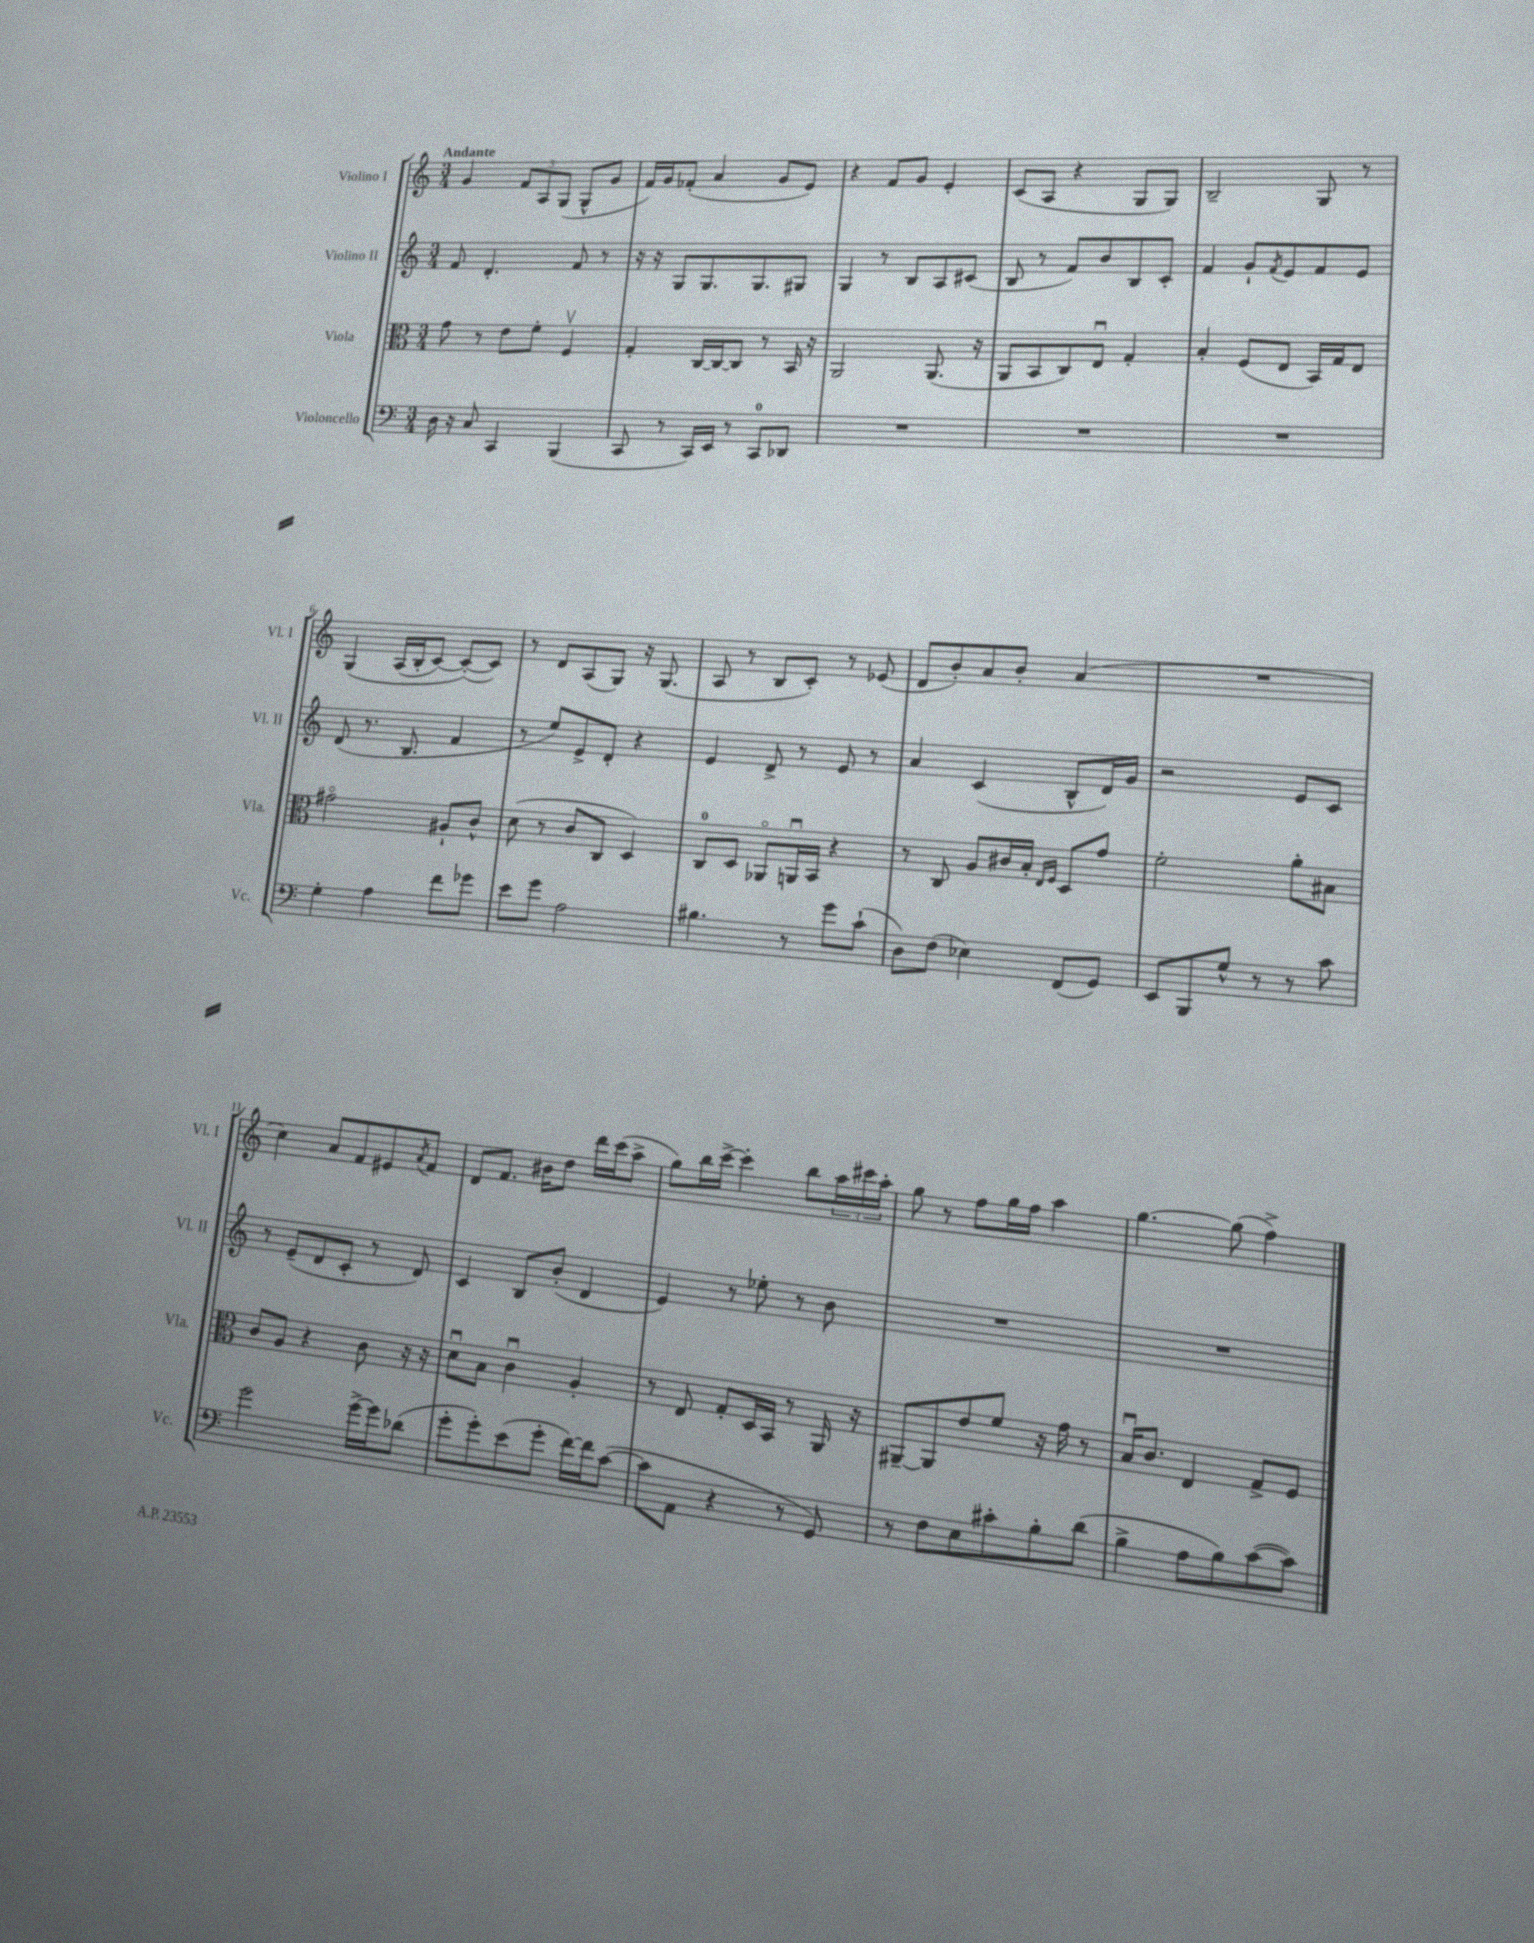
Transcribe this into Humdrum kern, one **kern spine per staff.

**kern	**kern	**kern	**kern
*staff4	*staff3	*staff2	*staff1
*clefF4	*clefC3	*clefG2	*clefG2
*k[]	*k[]	*k[]	*k[]
*M3/4	*M3/4	*M3/4	*M3/4
16D	8g	8f	4g
16r	.	.	.
8C	8r	4.d'	.
4CC	8e	.	12f
.	.	.	12A
.	8f'	.	.
.	.	.	(12G
(4BBB	4Fv	8f	8G^^
.	.	8r	8g
=	=	=	=
8CC	4G'	16r	16f)
.	.	16r	16g
8r	.	8G	(8f-'
16CC)	[16C	8.G	4a
16EE	16C_	.	.
8r	8C]	.	.
.	.	8.G	.
8CC	8r	.	8g
8DD-	16BB	8G#	8e)
.	16r	.	.
=	=	=	=
2.r	2AA	4G	4r
.	.	8r	8f
.	.	8B	8g
.	(8.AA	8A	4e'
.	.	(8c#	.
.	16r	.	.
=	=	=	=
2.r	8AA	8B	(8c
.	8BB	8r	8A
.	8C)	8f)	4r
.	8Eu	8b	.
.	4G'	8B	8G
.	.	8c'	8G)
=	=	=	=
2.r	4B'	4f	2B~
.	(8F	8g`	.
.	.	8qf	.
.	8E	8e	.
.	16BB)	8f	8G
.	16G	.	.
.	8E	8e	8r
=	=	=	=
4G'	2g#o	(8d	&(4G
.	.	8.r	.
4A	.	.	(16A
.	.	8.B	16B'
.	.	.	[8c)
8f	8A#`	4f	(8c'_&)
8g-	8c^^	.	8c])
=	=	=	=
8e	(8d	8r	8r
8g	8r	8ee)	8d
2A	8c	8e^	(8A
.	8C	8d'	8G)
.	4D)	4r	16r
.	.	.	(8.G
=	=	=	=
4.B#	8C	4e	8A
.	8D	.	8r
.	8AA-o	8d^	8B
8r	16AAu	8r	8c')
.	16BB	.	.
8g	4r	8e	8r
(8c`	.	8r	(8e-
=	=	=	=
8D)	8r	4a	8d
(8F	8C	.	8b')
4E-)	8A	(4c	8a
.	16c#	.	8b'
.	16B'	.	.
.	16qqE	.	.
.	16qqF	.	.
(8FF	8D	8B^^	(4a
8GG)	8g	16d)	.
.	.	16g	.
=	=	=	=
8EE	2f'	2r	2.r
8BBB	.	.	.
8G^^	.	.	.
8r	.	.	.
8r	8a'	8e	.
8c	8B#	8c	.
=	=	=	=
2g	8c	8r	4cc)
.	8A	(8e~	.
.	4r	8d	8a
.	.	8c'	8f
[16g^	8c	8r	8e#
16g]	.	.	.
.	.	.	8qa
(8d-	16r	8d)	8f
.	16r	.	.
=	=	=	=
8g'	8du	4c	8d
8g')	8B	.	8.f
(8e	4cu	8B	.
.	.	.	16b#
8g'	.	(8b'	8dd
[16f)	4A'	4d	16ddd
16f]	.	.	(16ccc
([8c	.	.	8aa^
=	=	=	=
8c]	8r	4e)	8gg)
8AA	8E	.	16bb
.	.	.	[16ccc^
4r	8G'	8r	4ccc']
.	16D	8ee-'	.
.	16BB	.	.
8r	8r	8r	8bb
8GG)	16AA	8b	24aa
.	.	.	24ccc#
.	16r	.	.
.	.	.	24aa'
=	=	=	=
8r	[8AA#~	2.r	8gg
8F	8AA#]	.	8r
8E	8e	.	8ff
8c#'	8f	.	16gg
.	.	.	16ff
8B'	16r	.	4aa
.	16g	.	.
(8d	8r	.	.
=	=	=	=
4B^	16Bu	2.r	[4.gg
.	8.c	.	.
8A	4E	.	.
8B)	.	.	(8gg]
([8c	8G^	.	4ff^)
8c])	8F	.	.
==	==	==	==
*-	*-	*-	*-
